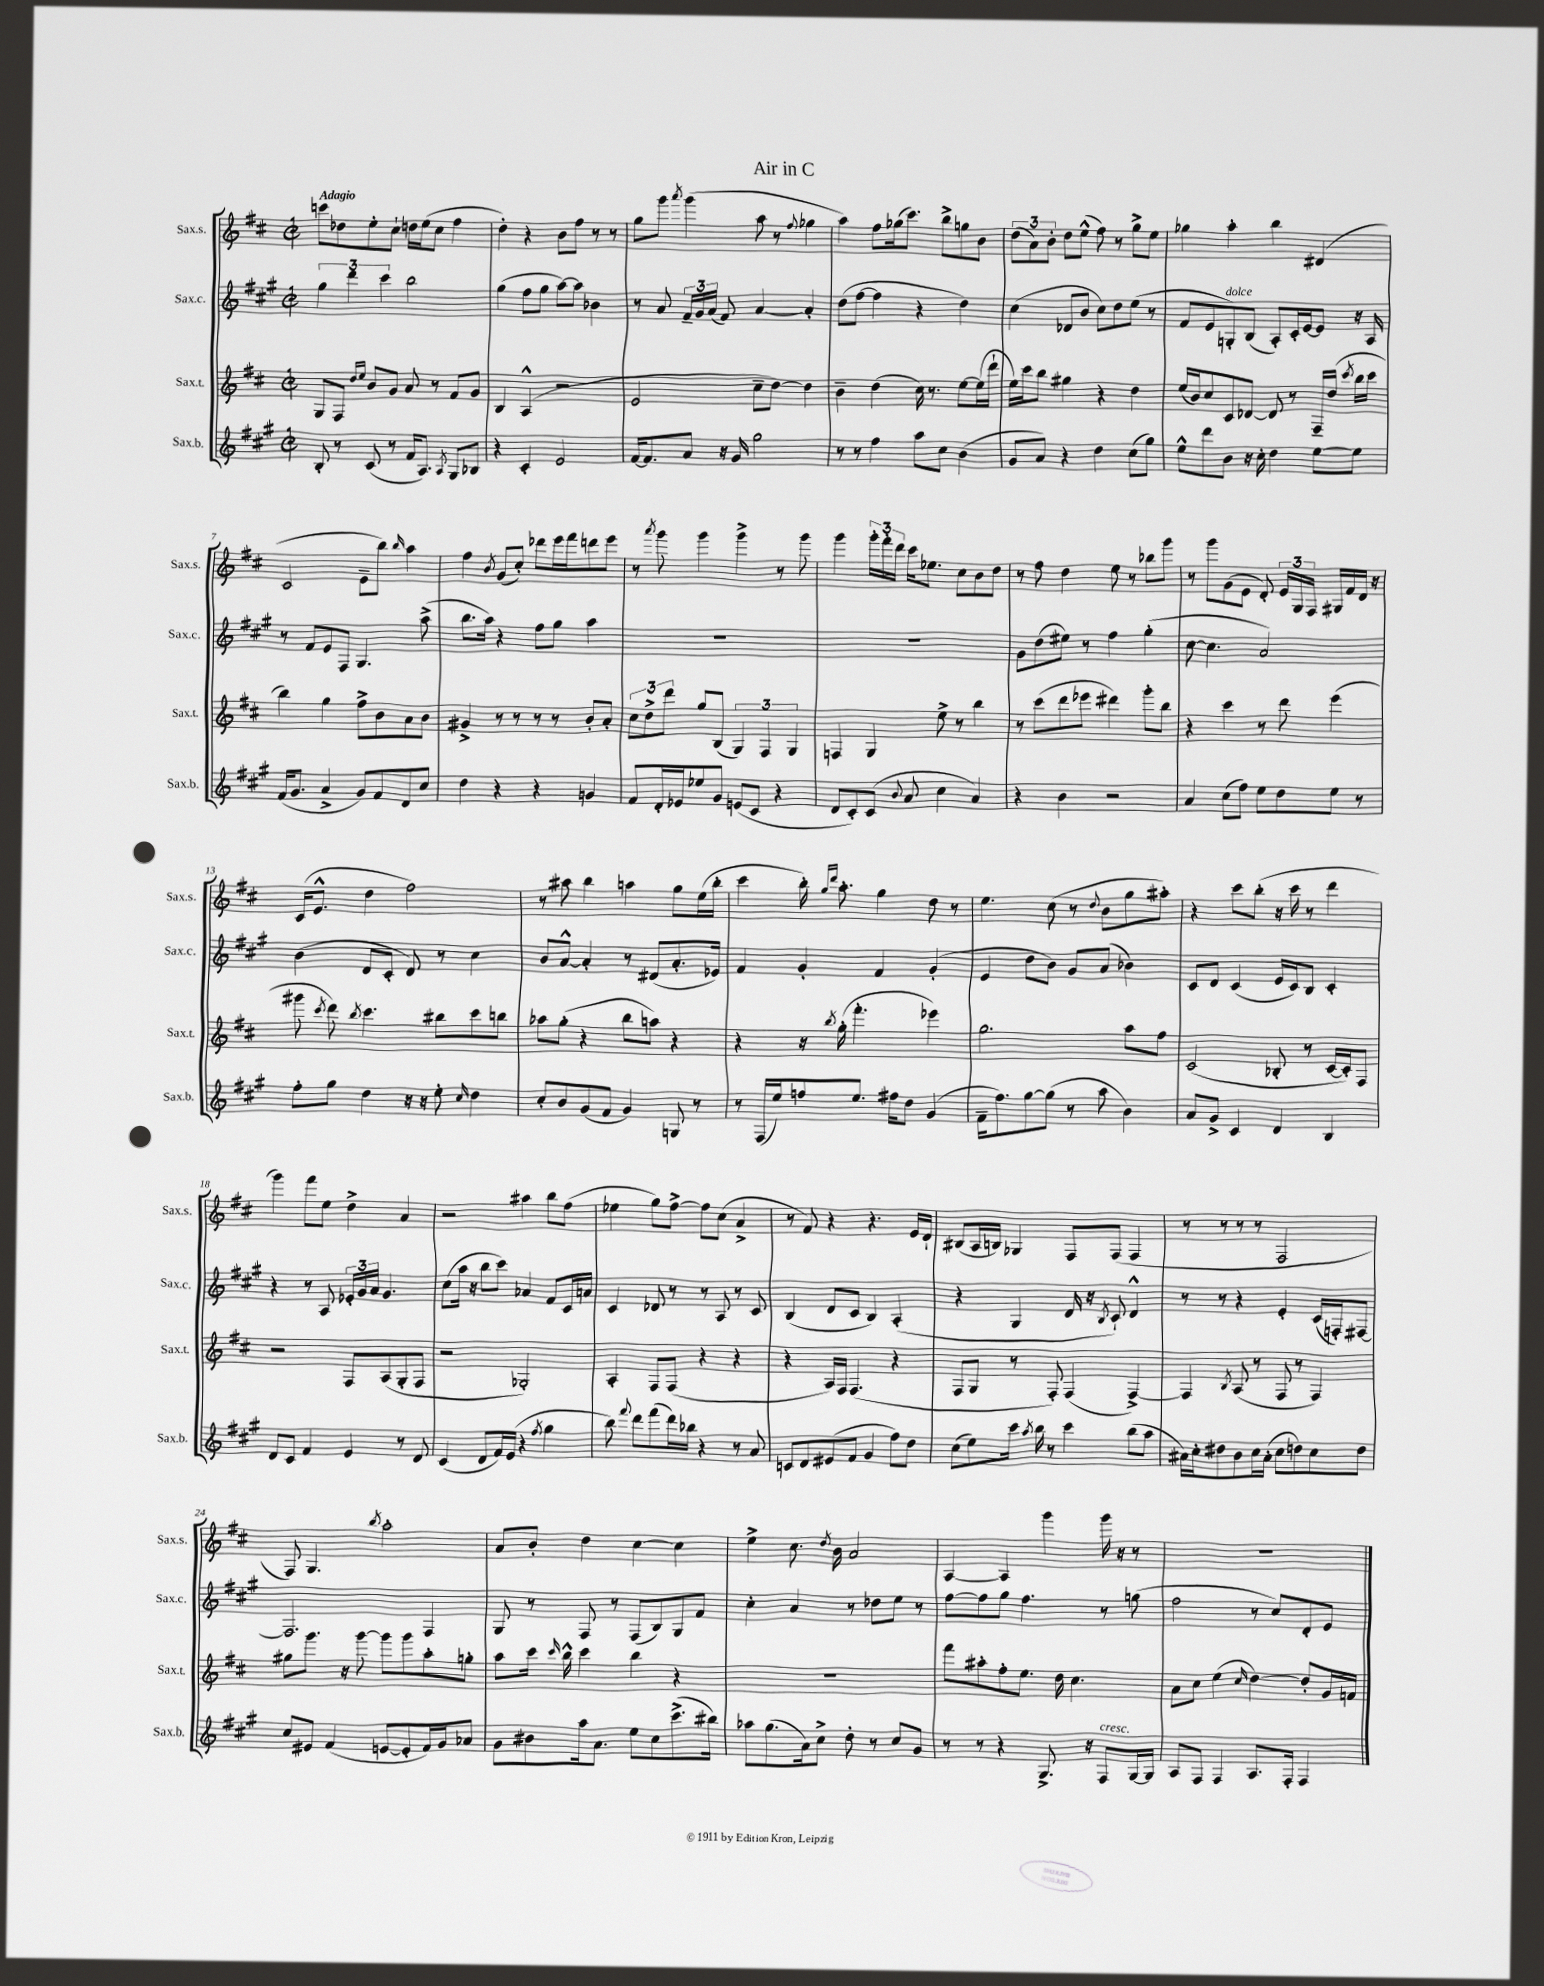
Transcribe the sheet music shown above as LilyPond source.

\header { title = "Air in C" }
<<
\new StaffGroup <<
\new Staff = "s0" \with { instrumentName = "Sax.s." shortInstrumentName = "Sax.s." } {
    \clef treble \key d \major \defaultTimeSignature \time 2/2 \tempo "Adagio"
    \autoBeamOff c'''8[ des''8 e''8-. cis''8]-! d''16[ e''16( cis''8] fis''4 |
    d''4-.) r4 b'8[ fis''8] r8 r8 |
    g''8[ g'''8] \acciaccatura { a'''8 } g'''4( a''8 r8 \appoggiatura { fis''8 } ges''4 |
    a''4) fis''8[ ges''16( cis'''8.]) b''8[-> g''8 b'8] |
    \tuplet 3/2 { d''8[( a'8) b'8]-. } d''8[ e''8]-^( fis''8) r8 g''8[-> e''8] |
    ges''4 a''4-. b''4 dis'4( |
    cis'2 e'8[-- b''8]) \grace { b''16 } a''4 |
    fis''4 \acciaccatura { b'8 } g'8[( cis''8]-.) des'''8[ e'''16 fis'''16 d'''8 e'''8] |
    r8 \acciaccatura { a'''8 } g'''8 g'''4 g'''4-> r8 g'''8 |
    g'''4 \tuplet 3/2 { g'''16[-. fis'''16-. d'''16] } cis'''16[ ees''8.] cis''8[ b'8 d''8] |
    r8 fis''8 d''4 e''8 r8 bes''8[ g'''8] |
    r8 g'''8[ g'8( e'8] d'8-.) \tuplet 3/2 { e'16[ g16 fis16] } gis16[ fis'16 d'16] r16 |
    cis'16[( e'8.]-^ d''4 fis''2) |
    r8 ais''8 b''4 a''4 g''8[ e''16( b''16]-. |
    cis'''4 b''16-.) \grace { g''16[ d'''16] } a''8.-. g''4 d''8 r8 |
    e''4. cis''8( r8 \appoggiatura { d''8 } b'8[ g''8 ais''8]-.) |
    r4 cis'''8[ b''8]-.( r16 cis'''16 r8 d'''4 |
    g'''4) fis'''8[ e''8] d''4-> a'4 |
    r2 ais''4 b''8[ fis''8]( |
    ees''4 g''8[) fis''8]~-> fis''8[ cis''8]( a'4-> |
    r8 fis'8) r4 r4. e'16[ d'16]-! |
    bis8[( a16 b16]) ges4 fis8[ fis8]( fis4 |
    r8 r8 r8 r8 fis2 |
    fis8) g4. \acciaccatura { b''8 } a''2-. |
    a'8[ b'8]-. d''4 cis''4~ cis''4 |
    e''4-> cis''8. \acciaccatura { d''8 } b'16 a'2 |
    a4~ a4 g'''4 g'''16 r16 r8 |
    R1 \bar "|." |
}
\new Staff = "s1" \with { instrumentName = "Sax.c." shortInstrumentName = "Sax.c." } {
    \clef treble \key a \major \defaultTimeSignature \time 2/2
    \autoBeamOff \tuplet 3/2 { gis''4 d'''4 cis'''4 } b''2 |
    gis''4( fis''8[ gis''8] a''8[~) a''8] bes'4 |
    r8 a'8 \tuplet 3/2 { fis'16[-- gis'16 a'16]( } fis'8) a'4~ a'4-. |
    d''8[( fis''8]~ fis''4 r4 d''4) |
    cis''4( des'8[ b'8] cis''8[) d''8 e''8]( r8 |
    fis'8[ e'8 g8-.^\markup { \italic "dolce" }) b8]( a8[-.) cis'16-. e'16~ e'8] r16 a16 |
    r8 fis'8[ e'8 fis8] gis4. a''8->( |
    b''8.[ a''16]) r4 fis''8[ gis''8] a''4 |
    R1 |
    R1 |
    gis'8[ d''8( eis''8]) r8 fis''4 gis''4-.( |
    cis''8~ cis''4. a'2) |
    b'4( d'8[ cis'8]-. d'8) r8 cis''4 |
    b'8[ a'8]~-^ a'4-. r8 dis'8[( a'8.-. ees'16]) |
    fis'4 gis'4-. fis'4 gis'4-.( |
    e'4 d''8[ b'8]) gis'8[ a'8]( bes'4) |
    cis'8[ d'8] cis'4( e'16[ cis'16) b8] cis'4-. |
    r4 r8 a8 \tuplet 3/2 { ees'16[-. gis'16 a'16] } gis'4. |
    cis''8[( a''16] r16 b''8[ cis'''8]) aes'4 fis'8[ cis'16 a'16] |
    cis'4 des'8 r8 r8 a8 r8 cis'8 |
    b4( d'8[ cis'8] b4) a4-.( |
    r4 gis4 d'16 r16 \acciaccatura { b8 } cis'8-!) d'4-^ |
    r8 r8 r4 e'4-. cis'16[( f16-.) fis8]~ |
    fis2. fis4 |
    gis8 r8 fis8 r8 fis8[( b8) gis8 fis'8] |
    cis''4-. a'4 r8 des''8[ e''8] r8 |
    fis''8[~ fis''8 gis''8] fis''4. r8 g''8( |
    fis''2 r8 cis''8[) d'8-. e'8] \bar "|." |
}
\new Staff = "s2" \with { instrumentName = "Sax.t." shortInstrumentName = "Sax.t." } {
    \clef treble \key d \major \defaultTimeSignature \time 2/2
    \autoBeamOff g8[ fis8] \grace { d''16[ e''16] } b'8[ g'8] a'8 r8 fis'8[ g'8] |
    b4 a4-^( r2 |
    e'2 cis''8[-- d''8]~) d''4 |
    b'4-- d''4( cis''16) r8. e''8[~ e''16( d'''16]-! |
    e''16[) cis'''16 b''8] gis''4 r4 d''4 |
    e''16[( b'16) cis''8 cis'8 des'8]~ des'8 r8 fis16[-- d''16]( \acciaccatura { cis'''8 } b''16[ cis'''16] |
    b''4) g''4 fis''8[-> b'8 a'8 b'8] |
    gis'4-> r8 r8 r8 r8 b'8[-. a'8]-. |
    \tuplet 3/2 { cis''8[ d''8-> d'''8] } g''8[ b8]( \tuplet 3/2 { g4) fis4 g4 } |
    f4 g4 e''8-> r8 b''4 |
    r8 cis'''8[( d'''8 ees'''8] dis'''4) g'''8[-. b''8] |
    r4 cis'''4 r8 d'''8 e'''4( |
    gis'''8 \acciaccatura { cis'''8 } d'''8) \acciaccatura { b''8 } cis'''4. bis''8[ cis'''8 b''8] |
    aes''8[ g''8]-.( r4 b''8[ a''8]) r4 |
    r4 r16 \acciaccatura { b''8 } g''16-.( fis'''4.-. ees'''4) |
    g''2. a''8[ fis''8] |
    cis'2( bes8-. r8 cis'16[~ cis'16-.) fis8] |
    r2 fis8[ a8( g8-. fis8] |
    r2 ges2-.) |
    a4-. fis8[ fis8]( r4 r4 |
    r4 a16[) fis16] fis4.( r4 |
    fis8[ g8] r8 fis8-.) fis4( fis4~->) |
    fis4 \acciaccatura { b8 } a8( r8 fis8 r8 fis4) |
    gis''8[ g'''8.] r16 g'''8~ g'''8[ g'''8 a''8-. g''8]-. |
    a''8[ cis'''16] \grace { cis'''16 } b''16-^ cis'''4 b''4 r4 |
    R1 |
    fis'''8[ ais''8-. fis''8-. e''8.] d''16 cis''4. |
    a'8[ cis''8] e''4( \grace { cis''16 } d''4~) d''8[-. g'16 f'16] \bar "|." |
}
\new Staff = "s3" \with { instrumentName = "Sax.b." shortInstrumentName = "Sax.b." } {
    \clef treble \key a \major \defaultTimeSignature \time 2/2
    \autoBeamOff b8-. r8 cis'8( r8 fis'16[ a8.]) \acciaccatura { a8 } gis8[ bes8] |
    r4 cis'4-. e'2 |
    fis'16[~ fis'8. a'8] r16 gis'16 gis''2 |
    r8 r8 fis''4 a''8[ cis''8] b'4( |
    gis'8[ a'8]) r4 d''4 cis''8[( gis''8]) |
    e''8[-^ d'''8 b'8] r16 cis''16-. d''4 e''8[~ e''8] |
    fis'16[( gis'8.] a'4-> gis'8[) fis'8 d'8 cis''8] |
    d''4 r4 r4 g'4 |
    fis'8[ d'16-. ees'16 ees''8 gis'8] e'8[( cis'8] r4 |
    d'8[ cis'8-.) cis'8]( \appoggiatura { b'8 } a'8 cis''4 a'4) |
    r4 b'4 r2 |
    a'4 cis''8[( fis''8]) e''8[ d''8 e''8] r8 |
    fis''8[-. gis''8] d''4 r16 r16 e''8-. \grace { cis''16 } d''4 |
    cis''8[-. b'8 gis'8( fis'8] gis'4) g8 r8 |
    r8 fis16[( e''16) f''8 e''8.] fis''16[ d''8] gis'4( |
    fis'16[-- fis''8.) gis''8~ gis''8]( r8 a''8 b'4) |
    a'8[ gis'8]-> cis'4 d'4 b4 |
    d'8[ cis'8] fis'4 e'4 r8 d'8 |
    cis'4( d'8[ fis'16) e'16]( r4 \acciaccatura { fis''8 } gis''4 |
    b''8) \appoggiatura { fis'''8 } d'''8[ fis'''8( d'''16) bes''16] r4 r8 a'8 |
    c'8[ d'8 eis'8( fis'8] gis'4 fis''8[) d''8] |
    cis''8[( e''8) cis'''16] \acciaccatura { a''8 } b''16 r8 cis'''4 b''8[( a''8] |
    ais'16[) cis''16-. dis''8 b'8 cis''16 ais'16]-.( cis''8[ d''8) cis''8 d''8] |
    cis''8[ eis'8] fis'4( e'8[~ e'8-. fis'16) gis'16 aes'8] |
    gis'8[ bis'8 a''16 a'8.] e''8[ cis''8 cis'''8.->( bis''16]) |
    aes''8[ gis''8.( a'16) cis''8]-> d''8-. r8 cis''8[ gis'8] |
    r8 r8 r4 gis8.-> r16 fis8[^\markup { \italic "cresc." } gis16~ gis16] |
    a8[ fis8] fis4 a8.[ fis16]-. fis4 \bar "|." |
}
>>
>>
